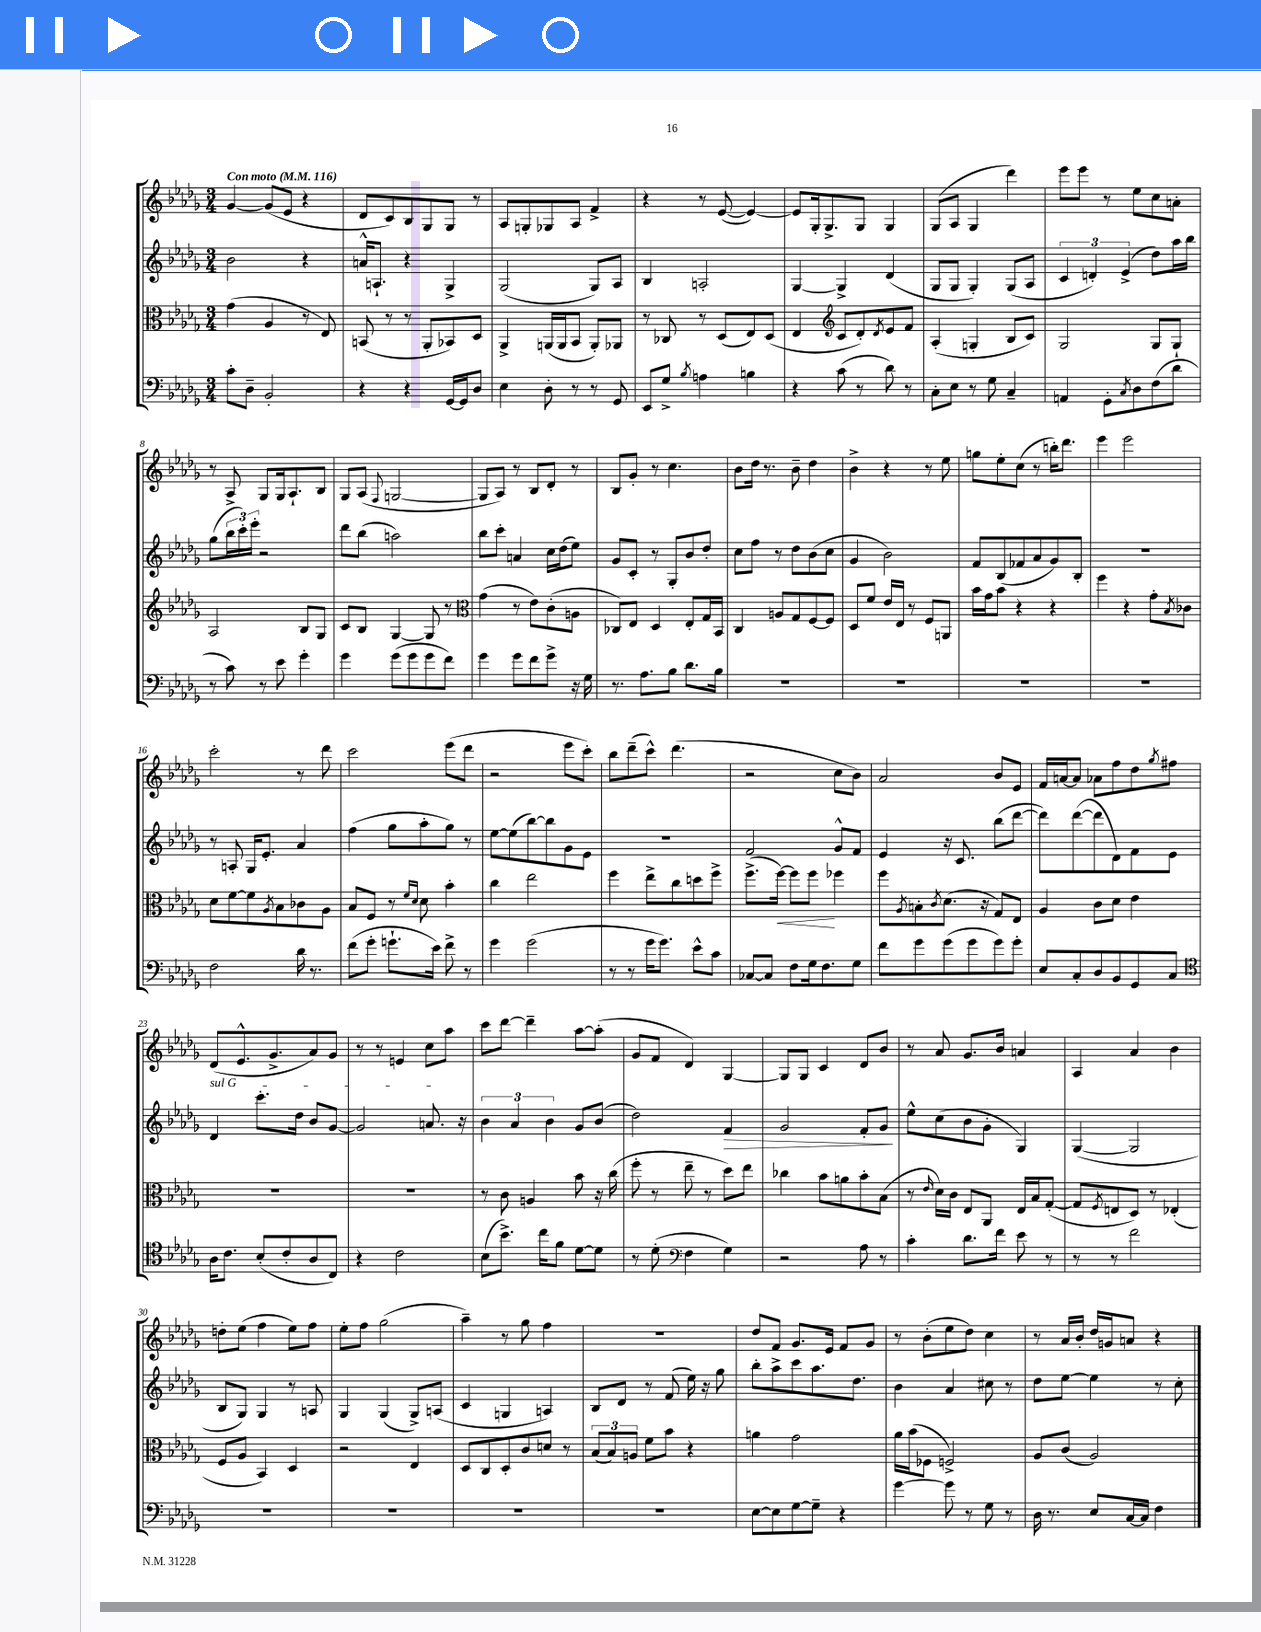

**kern	**kern	**kern	**kern
*staff4	*staff3	*staff2	*staff1
*clefF4	*clefC3	*clefG2	*clefG2
*k[b-e-a-d-g-]	*k[b-e-a-d-g-]	*k[b-e-a-d-g-]	*k[b-e-a-d-g-]
*M3/4	*M3/4	*M3/4	*M3/4
*MM116	*MM116	*MM116	*MM116
8c'	(4g-	2b-	[4g-
8D-~	.	.	.
2BB-'	4A-	.	(8g-]
.	.	.	8e-
.	8r	4r	4r
.	8E-)	.	.
=	=	=	=
4r	(8BB	16a^^	8d-
.	.	8.A`	.
.	8r	.	8c)
4r	8r	4r	8B-
.	8AA-'	.	8G-
[16GG-	8BB-)	4G-^	8G-
16GG-]	.	.	.
8D-	8D-	.	8r
=	=	=	=
4E-	4AA-^	(2G-	8A-
.	.	.	8G'
8D-'	(16AA	.	8G-
.	16AA	.	.
8r	8BB-	.	8A-
8r	8AA')	8G-)	4f^
8GG-	8AA-	8A-	.
=	=	=	=
8EE-	8r	4B-	4r
8G-^	8C-	.	.
8qB-	.	.	.
4A	8r	2A'	8r
.	(8D-	.	([8e-
4B	8E-)	.	4e-_)
.	(8D-	.	.
=	=	=	=
4r	4E-	[4G-	8e-]
.	.	.	16G-'
.	.	.	8.G-^
*	*clefG2	*	*
(8c	8c	4G-^]	.
8r	8d-')	.	8G-
.	8qd-	.	.
8d-)	8e-	(4d-	4G-
8r	8f	.	.
=	=	=	=
8C'	(4A-'	8G-	(8G-
8E-	.	8G-	8A-
8r	4G'	4G-')	4G-
8G-	.	.	.
4C~	8B-	(8G-	4ddd-)
.	8c)	8A-	.
=	=	=	=
4AA	2G-	6c	8eee-
.	.	.	8eee-
.	.	6d')	.
8GG-'	.	.	8r
.	.	(6e-^	.
8qC	.	.	.
8D-	.	.	8ee-
(8F	8G-	8dd-)	8cc
8d-	8G-`	16aa-	8a'
.	.	16bb-	.
=	=	=	=
8r	2A-	(8gg-	8r
8c)	.	24bb-	8A-^
.	.	24ccc')	.
.	.	24eee-'	.
8r	.	2r	8G-
8e-	.	.	16G-
.	.	.	8.A-`
4g-'	8B-	.	.
.	8G-	.	8B-
=	=	=	=
4g-	8c	8ddd-	8G-
.	8B-	(8bb-	(8A-
.	.	.	8qqF
(8g-	[4G-	2aa)	[2G
8g-	.	.	.
8g-	8G-]	.	.
8f)	8r	.	.
=	=	=	=
*	*clefC3	*	*
4g-	(4g-	8bb-	8G]
.	.	8ccc'	8A-)
8g-	8r	4a	8r
8f	8e-)	.	8B-
8g-^	(8c'	16cc	8d-'
.	.	(16dd-	.
16r	8A	8ee-)	8r
16G-	.	.	.
=	=	=	=
8.r	8C-)	8g-	8B-
.	8E-	8c'	8g-'
8.A-	.	.	.
.	4D-	8r	8r
8B-	.	8G-'	4.cc
8.d-	8E-'	8b-	.
.	16G-	8dd-'	.
16B-	16BB-	.	.
=	=	=	=
2.r	4C	8cc	8b-
.	.	8ff	16dd-
.	.	.	8.r
.	8A	8r	.
.	8G-	8dd-	8b-~
.	[8F	(8b-	4dd-
.	8F]	8cc	.
=	=	=	=
2.r	8D-	4g-	4b-^
.	8f	.	.
.	16e-	2b-)	4r
.	16E-	.	.
.	8r	.	.
.	8F	.	8r
.	8AA	.	8ee-
=	=	=	=
2.r	16b-	8f	8gg
.	16g-	.	.
.	8b-	(8B-	8ee-'
.	4r	8f-	(8cc
.	.	8a-	8r
.	4r	8g-)	16bb')
.	.	.	8.ddd-
.	.	8B-'	.
=	=	=	=
2.r	4ff	2.r	4eee-
.	4r	.	2eee-
.	8g-'	.	.
.	8qB-	.	.
.	8c-	.	.
=	=	=	=
2F	8d-	8r	2ccc'
.	[8f	8A'	.
.	8f]	16G-	.
.	.	8.e-'	.
.	8qA-	.	.
.	8B-	.	.
16d-	8c-	4a-	8r
8.r	.	.	.
.	8A-	.	8ddd-
=	=	=	=
(8f	8B-	(4ff	2ccc
8g-'	8F	.	.
8.g`	8r	8gg-	.
.	16qqf	.	.
.	16qqd-	.	.
.	8d-	8aa-'	.
16e-)	.	.	.
8f^	4b-'	8gg-)	(8eee-
8r	.	8r	8ddd-
=	=	=	=
4g-	4cc	[8ee-	2r
.	.	(8ee-]	.
(2g-	2ee-	[8bb-)	.
.	.	8bb-]	.
.	.	8g-	8eee-
.	.	8e-	8ccc')
=	=	=	=
8r	4ff	2.r	8bb-
8r	.	.	(8ddd-~
16g-	8ee-^	.	8ccc^^)
8.g-)	.	.	.
.	8cc	.	(4.ddd-
8e-^^	8dd	.	.
8c	8ff^	.	.
=	=	=	=
[8C-	(8.ff^	2f	2r
8C-]	.	.	.
.	[16ff)	.	.
8F	8ff]	.	.
16G-	8ff	.	.
8.F	.	.	.
.	4ff-	8g-^^	8cc
8G-	.	8f	8b-)
=	=	=	=
8f	8ff	4e-	2a-
.	8qA-	.	.
8g-	8B'	.	.
.	8qc	.	.
(8g-	(8.d-	16r	.
.	.	8.c	.
8g-	.	.	.
.	16r	.	.
8g-)	8G-)	(8bb-	8b-
8g-'	8E-	[8ddd-	8e-
=	=	=	=
8E-	4A-	8ddd-])	16f
.	.	.	[16a
8C'	.	([8ddd-	8a]
8D-	8c	8ddd-]	8a-
8BB-	8d-	8d-)	8ff
8GG-	4e-	8f	8dd-
.	.	.	8qgg-
8C	.	8e-	8ff#
=	=	=	=
*clefC4	*	*	*
16A-	2.r	4d-	(8d-
8.c	.	.	.
.	.	.	8.e-^^
(8B-'	.	8.ccc'	.
.	.	.	8.g-^
8c'	.	.	.
.	.	16dd-	.
8A-	.	8b-	8a-)
8C)	.	[8g-	8g-
=	=	=	=
4r	2.r	2g-]	8r
.	.	.	8r
2c	.	.	4e
.	.	8.a	8cc
.	.	.	8aa-
.	.	16r	.
=	=	=	=
(8B-	8r	6b-	8ccc
8.b-^)	8c	.	[8ddd-
.	.	6a-	.
.	4A	.	4ddd-~]
16cc	.	.	.
.	.	6b-	.
8f	.	.	.
[8d-	8b-	8g-	[8aa-
8d-]	16r	(8b-	(8aa-']
.	(16cc	.	.
=	=	=	=
8r	8ff'	2dd-)	8g-
(8d-'	8r	.	8f
*clefF4	*	*	*
4F	8ee-~	.	4d-)
.	8r	.	.
4G-)	8dd-)	4f	[4G-
.	8ee-	.	.
=	=	=	=
2r	4cc-	2g-	8G-]
.	.	.	8G-
.	8b-	.	4c
.	8a	.	.
8A-	8b-'	8f'	8d-
8r	(8B-	8g-	8b-
=	=	=	=
4c'	8r	8ee-^^	8r
.	16qqe-	.	.
.	16d-)	(8cc	8a-
.	16c	.	.
8.d-	8E-	8b-	8.g-
.	8AA-	8g-'	.
16f	.	.	16b-
8e-	16E-	4G-)	4a
.	16B-	.	.
8r	([8G-'	.	.
=	=	=	=
8r	8G-]	([4G-	4A-
.	8qF	.	.
8r	8E	.	.
2f	8D-)	2G-]	4a-
.	8r	.	.
.	(4E-'	.	4b-
=	=	=	=
2.r	8F	8B-	8dd'
.	8A-	8G-)	(8ee-
.	4BB-)	4G-	4ff
.	4D-	8r	8ee-)
.	.	8A	8ff
=	=	=	=
2.r	2r	4G-	8ee-'
.	.	.	8ff
.	.	(4G-	(2gg-
.	4E-	8G-^)	.
.	.	(8A	.
=	=	=	=
2.r	8D-	4c	4aa-~)
.	8C	.	.
.	8D-'	4G	8r
.	8c	.	8gg-
.	8d	4A)	4ff
.	8r	.	.
=	=	=	=
2.r	(12B-	8B-	2.r
.	12B-)	.	.
.	.	8d-	.
.	12A	.	.
.	8f	8r	.
.	8b-	(8f	.
.	4r	16ee-)	.
.	.	16r	.
.	.	8gg-	.
=	=	=	=
[8E-	4a	8bb-'	8dd-
8E-]	.	8aa-^	8f
[8G-	2g-	8ccc	8.g-
8G-~]	.	8.aa-	.
.	.	.	16e-
4r	.	.	8f
.	.	8.dd-	.
.	.	.	8g-
=	=	=	=
[4g-	16a-	4b-	8r
.	(16b-	.	.
.	8F-	.	(8b-'
8g-]	2F^)	4a-	8ee-
8r	.	.	8dd-)
8G-	.	8cc#	4cc
8r	.	8r	.
=	=	=	=
16D-	8A-	8dd-	8r
8.r	.	.	.
.	(8c	[8ee-	16a-
.	.	.	16b-'
8E-	2A-)	4ee-]	16dd-
.	.	.	16g
[16C	.	.	8a
16C]	.	.	.
4F	.	8r	4r
.	.	8cc'	.
==	==	==	==
*-	*-	*-	*-
